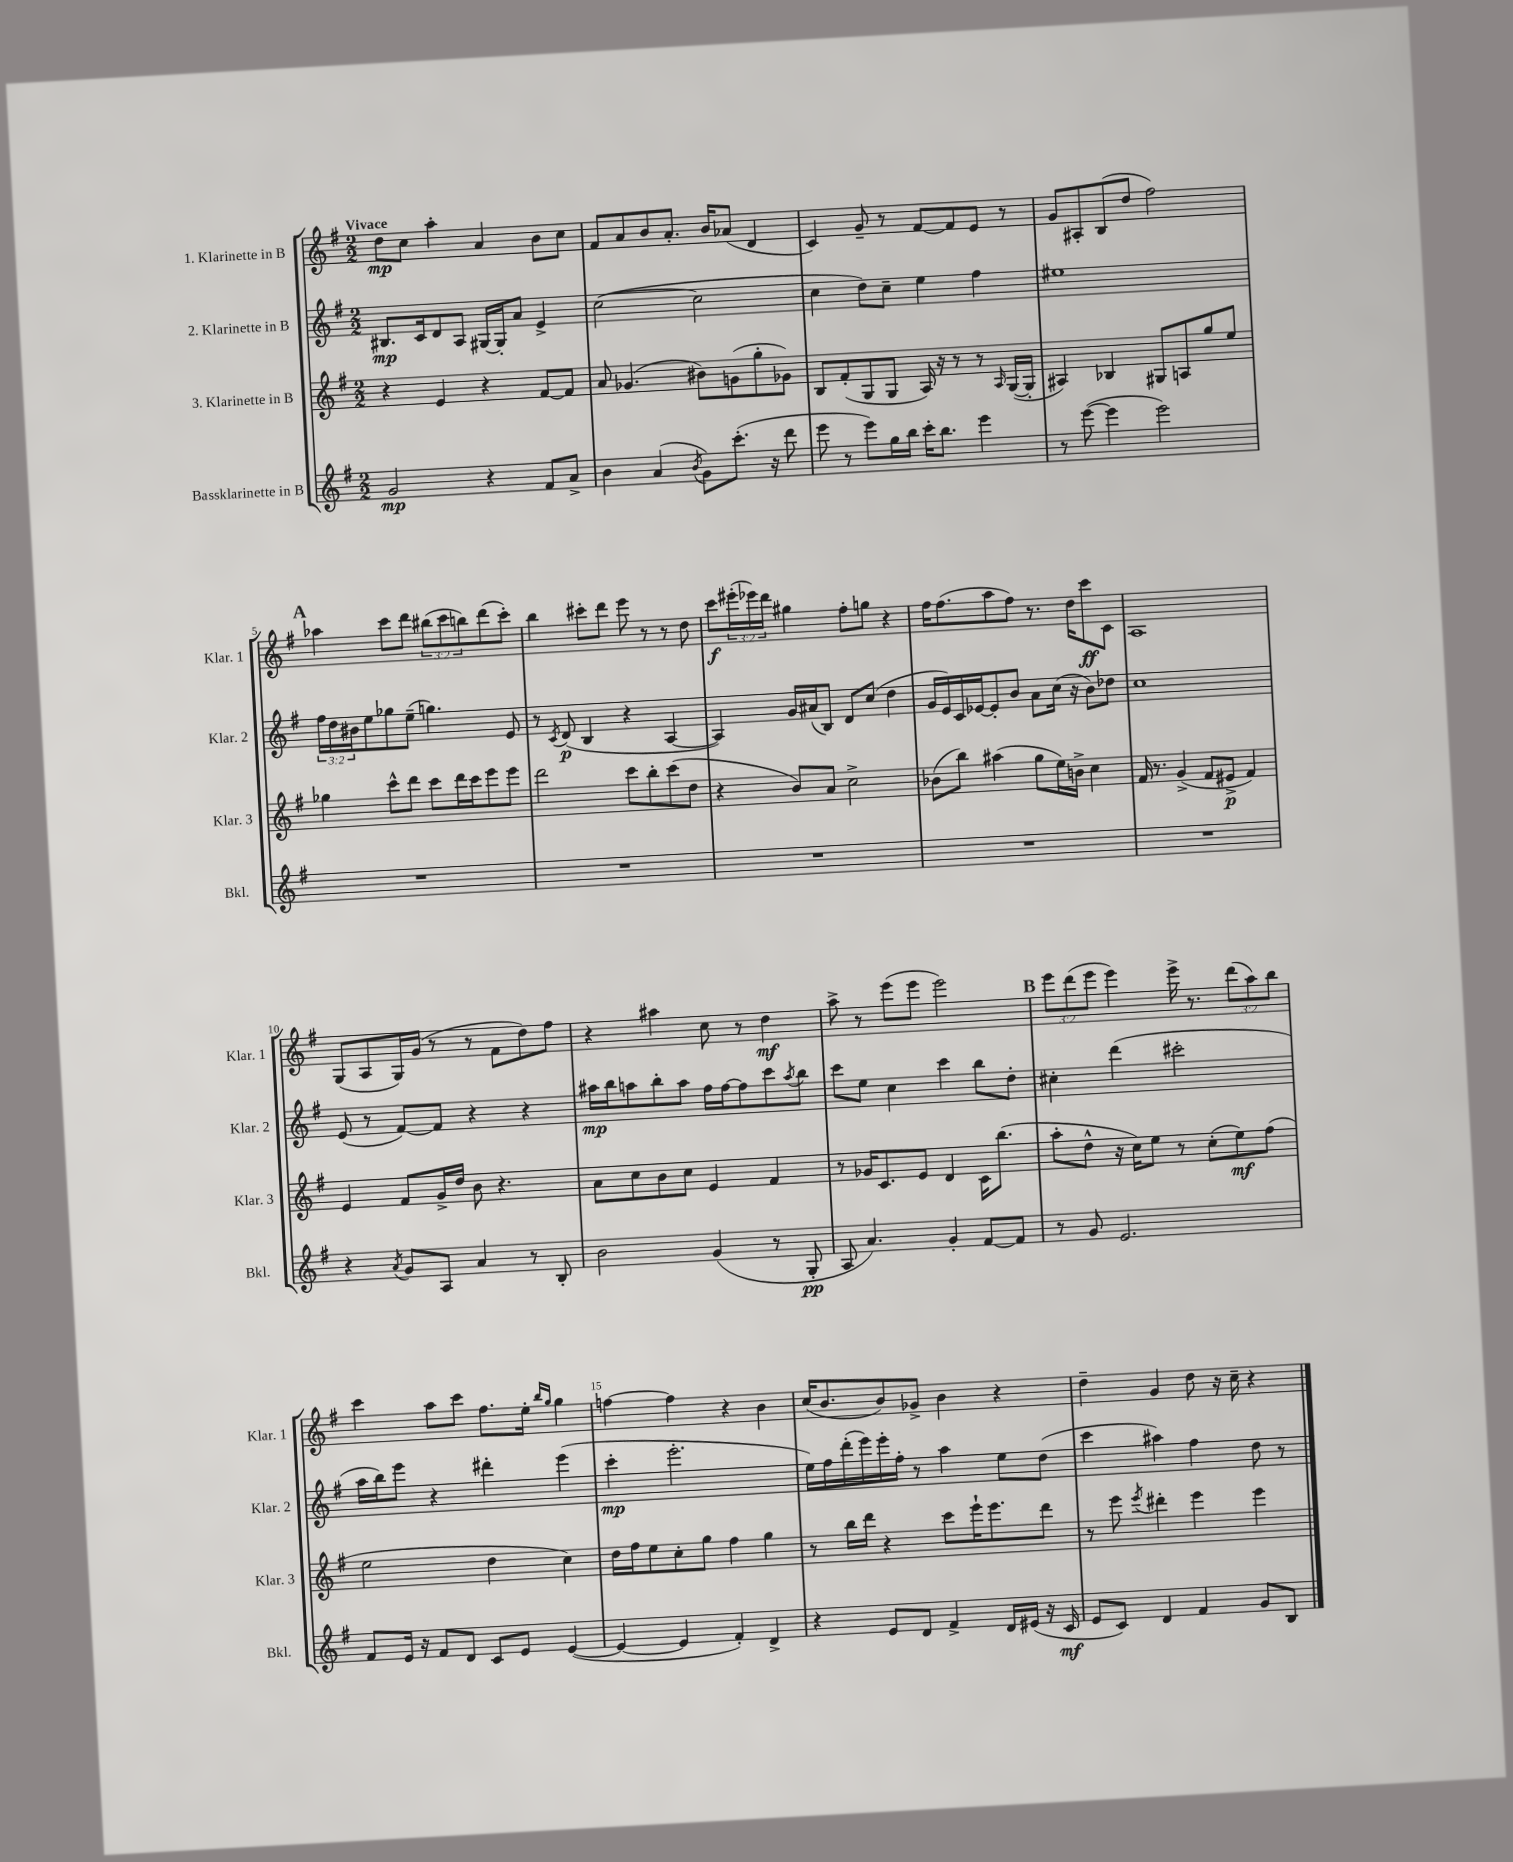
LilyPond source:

<<
\new StaffGroup <<
\new Staff = "s0" \with { instrumentName = "1. Klarinette in B" shortInstrumentName = "Klar. 1" } {
    \clef treble \key g \major \numericTimeSignature \time 2/2 \override Staff.TupletNumber.text = #tuplet-number::calc-fraction-text \tempo "Vivace"
    d''8\mp c''8 a''4-. a'4 b'8 c''8 |
    fis'8 a'8 b'8 a'8.-. b'16 aes'8( d'4 |
    c'4) g'8-- r8 fis'8~ fis'8 e'8 r8 |
    g'8 ais8-. b8( d''8 fis''2) |
    \mark \markup { \bold "A" } aes''4 c'''8 d'''8 \tuplet 3/2 { bis''8( c'''8 b''8) } d'''8( c'''8-.) |
    b''4 cis'''8-. d'''8 e'''8 r8 r8 d''8 |
    c'''8\f \tuplet 3/2 { eis'''16-.( ees'''16) d'''16 } gis''4 fis''8-. g''8 r4 |
    fis''16 fis''8.( a''8 fis''8) r8. d''16 c'''8\ff c'8 |
    a1 |
    g8( a8 g16) g'16( r8 r8 fis'8 d''8) fis''8 |
    r4 ais''4 c''8 r8 d''4\mf |
    a''8-> r8 e'''8( e'''8 e'''2) |
    \mark \markup { \bold "B" } \tuplet 3/2 { e'''8 d'''8( e'''8 } e'''4) e'''16-> r8. \tuplet 3/2 { d'''8( a''8) b''8 } |
    c'''4 a''8 c'''8 fis''8. e''16-. \grace { b''16 g''16 } g''4 |
    f''4~ f''4 r4 b'4 |
    c''16( b'8. b'8) ges'8-> b'4 r4 |
    d''4-- g'4 d''8 r16 c''16-- r4 \bar "|." |
}
\new Staff = "s1" \with { instrumentName = "2. Klarinette in B" shortInstrumentName = "Klar. 2" } {
    \clef treble \key g \major \numericTimeSignature \time 2/2 \override Staff.TupletNumber.text = #tuplet-number::calc-fraction-text
    bis8.\mp c'16 d'8 a8 gis16~ gis16-. a'8 e'4-> |
    c''2~( c''2 |
    c''4 d''8) c''8-- e''4 fis''4 |
    eis''1 |
    \mark \markup { \bold "A" } \tuplet 3/2 { fis''16 d''16 bis'16 } e''8 ges''8 e''8--( g''4.) e'8 |
    r8 \acciaccatura { c'8 } d'8\p( b4 r4 a4~ |
    a4) g'16 ais'16( b8) d'8 c''8( d''4 |
    g'16 e'16) c'16 ees'16~ ees'8-. b'8 a'8 c''16( r16 b'8) des''8 |
    c''1 |
    e'8( r8 fis'8~) fis'8 r4 r4 |
    ais''16\mp b''16 a''8 b''8-. a''8 fis''16 fis''16~ fis''8 c'''8 \acciaccatura { a''8 } b''8 |
    c'''8 e''8 c''4 c'''4 b''8 d''8-. |
    \mark \markup { \bold "B" } cis''4-. d'''4( cis'''2-. |
    a''16 b''16) e'''8 r4 dis'''4-. e'''4( |
    c'''4-.\mp e'''2.-. |
    e''16) fis''16 d'''16-.( e'''16) e'''16-. fis''16-. r8 a''4 e''8 d''8( |
    c'''4 ais''4) fis''4 d''8 r8 \bar "|." |
}
\new Staff = "s2" \with { instrumentName = "3. Klarinette in B" shortInstrumentName = "Klar. 3" } {
    \clef treble \key g \major \numericTimeSignature \time 2/2
    r4 e'4 r4 fis'8~ fis'8 |
    a'8 ges'4.( bis'8) g'8( g''8-. ges'8) |
    b8 fis'8-.( g8 g8 a16) r16 r8 r8 \grace { a16 } g16~( g16-. |
    ais4) bes4 gis8 a8 g''8 e''8 |
    \mark \markup { \bold "A" } ges''4 c'''8-^ d'''8 c'''8 d'''16 c'''16 e'''8 e'''8 |
    d'''2 c'''8 b''8-. c'''8( d''8 |
    r4 b'8) a'8 c''2-> |
    bes'8( b''8) ais''4( g''8 e''16) b'16-> c''4 |
    fis'16 r8. g'4->( fis'8 eis'8->\p fis'4) |
    e'4 fis'8 g'16-> d''16 b'8 r4. |
    a'8 c''8 b'8 c''8 e'4 fis'4 |
    r8 ges'16 c'8. e'8 d'4 c'16 b''8.( |
    \mark \markup { \bold "B" } a''8-. d''8-^ r16 c''16) e''8 r8 c''8-.( e''8\mf) fis''8( |
    e''2 d''4 c''4) |
    d''16 fis''16 e''8 c''8-. g''8 fis''4 g''4 |
    r8 b''16 d'''16 r4 c'''8 e'''16-! e'''8. d'''8 |
    r8 e'''8 \acciaccatura { e'''8 } dis'''4-. e'''4 e'''4 \bar "|." |
}
\new Staff = "s3" \with { instrumentName = "Bassklarinette in B" shortInstrumentName = "Bkl." } {
    \clef treble \key g \major \numericTimeSignature \time 2/2
    g'2\mp r4 fis'8 a'8-> |
    b'4 a'4( \acciaccatura { b'8 } g'8) c'''8.-.( r16 d'''8 |
    e'''8 r8 e'''8) g''16 b''16 c'''16-. b''8. e'''4 |
    r8 e'''8~( e'''4 e'''2) |
    \mark \markup { \bold "A" } R1 |
    R1 |
    R1 |
    R1 |
    R1 |
    r4 \acciaccatura { a'8 } g'8 a8 a'4 r8 b8-. |
    b'2 g'4( r8 g8-.\pp |
    a8 a'4.) g'4-. fis'8~ fis'8 |
    \mark \markup { \bold "B" } r8 g'8 e'2. |
    fis'8 e'16 r16 fis'8 d'8 c'8 e'8 e'4~( |
    e'4~ e'4 fis'4-.) d'4-> |
    r4 e'8 d'8 fis'4-> d'16 eis'16( r16 c'16\mf |
    e'8 c'8) d'4 fis'4 g'8 b8 \bar "|." |
}
>>
>>
\layout { \context { \Score \override BarNumber.break-visibility = ##(#f #t #t) barNumberVisibility = #(every-nth-bar-number-visible 5) } }
